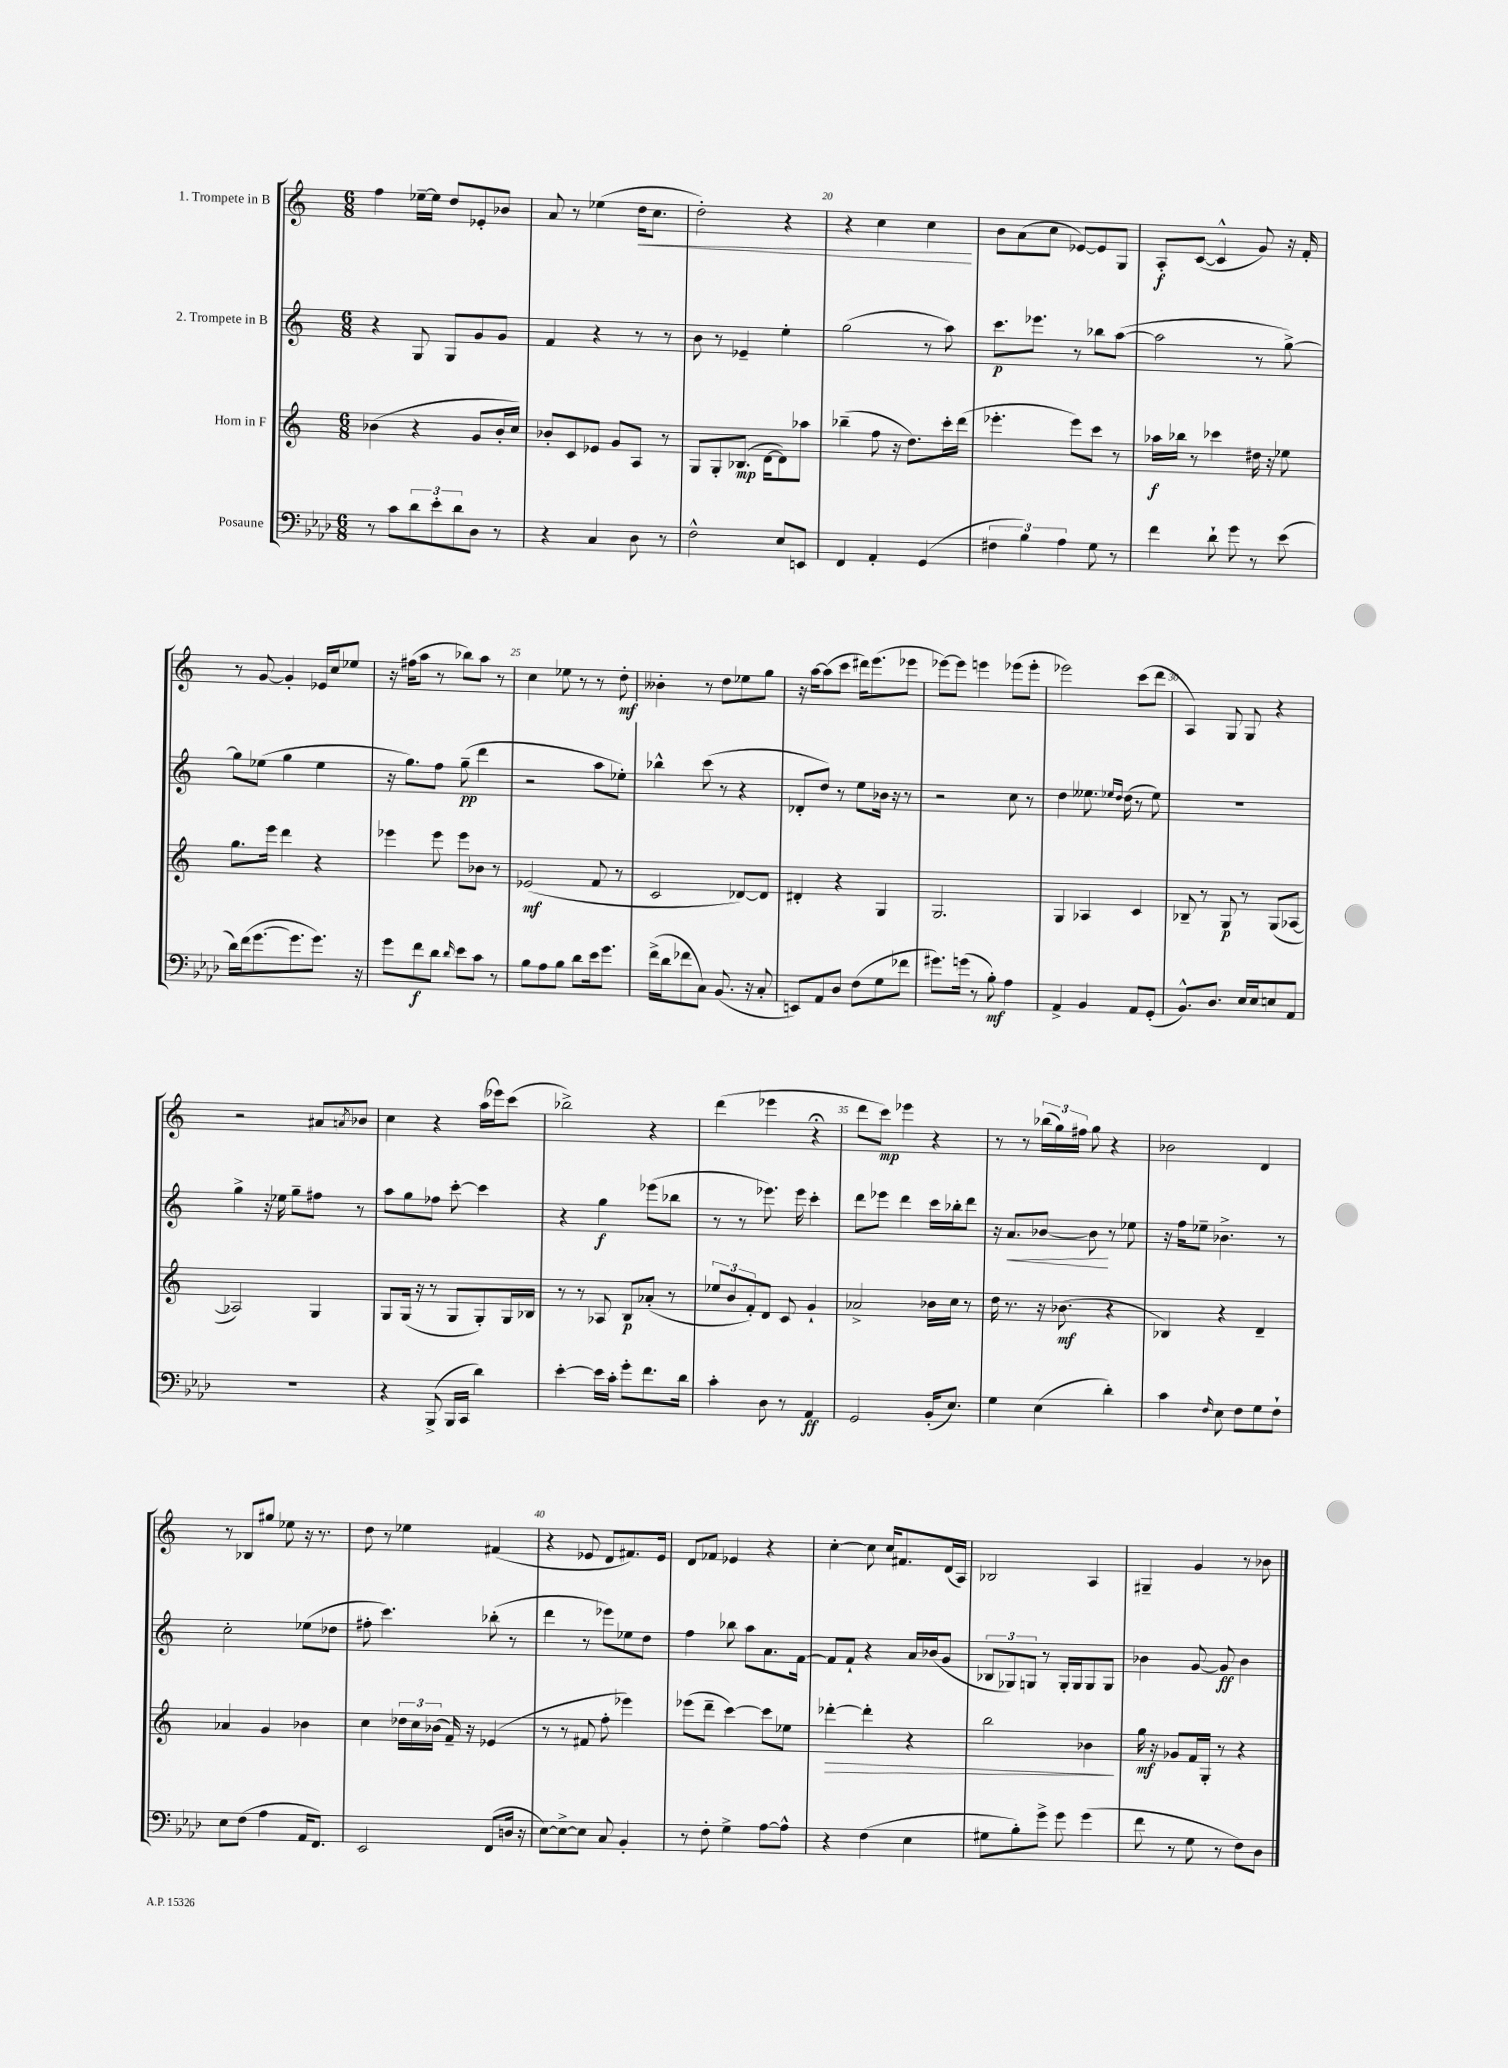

**kern	**kern	**kern	**kern
*staff4	*staff3	*staff2	*staff1
*clefF4	*clefG2	*clefG2	*clefG2
*k[b-e-a-d-]	*k[]	*k[]	*k[]
*M6/8	*M6/8	*M6/8	*M6/8
8r	(4b-	4r	4ff
8c	.	.	.
12d-	4r	8G	[16ee-~
.	.	.	16ee-]
12e-'	.	.	.
.	.	8G	8dd
12d-	.	.	.
8D-	8g	8g	8e-'
8r	16b-'	8g	8b-
.	16cc)	.	.
=	=	=	=
4r	8b-'	4f	8a
.	8c	.	8r
4C	8e-	4r	(4ee-
.	8g	.	.
8D-	8A	8r	16dd
.	.	.	8.cc
8r	8r	8r	.
=	=	=	=
2F^^	8G	8b	2dd')
.	8G'	8r	.
.	(8.B-	4e-~	.
.	[16d	.	.
8E-	8d])	4ee'	4r
8EE	8aa-	.	.
=	=	=	=
4FF	(4bb-~	(2gg	4r
4AA-'	8ff	.	4cc
.	16r	.	.
.	8.dd)	.	.
(4GG	.	8r	4cc
.	16ccc'	8aa)	.
.	(16ddd	.	.
=	=	=	=
6F#	4.eee-'	8.ccc	8b
.	.	.	(8a
6B-)	.	.	.
.	.	8.eee-	.
.	.	.	8cc
6A-	.	.	.
.	8eee-)	8r	[8e-)
8G	8ccc	8bb-	8e-]
8r	8r	([8aa	8G
=	=	=	=
4f	16aa-	2aa]	8A'
.	16bb-	.	.
.	8r	.	([8c
8d-`	4ccc-	.	4c^^]
8g	.	.	.
8r	16dd#	8r	8g)
.	16r	.	.
(8e-	8ee-	[8gg^)	16r
.	.	.	16f'
=	=	=	=
16d-)	8.gg	8gg]	8r
(16f	.	.	.
[8.g	.	(8ee-	[8g
.	16eee	.	.
.	4ddd	4gg	4g']
8.g]	.	.	.
8.g)	4r	4ee-	16e-
.	.	.	16cc
.	.	.	8ee-
16r	.	.	.
=	=	=	=
8g	4eee-	16r	16r
.	.	8.gg)	(16ff#
8f	.	.	8aa
8d-	8eee-	8ff	8r
16qqd-	.	.	.
8e-	8eee-	(8gg~	8bb-)
8c	8b-	4ddd	8aa
8r	8r	.	8r
=	=	=	=
8B-	(2e-	2r	4cc
8A-	.	.	.
8B-	.	.	8ee-
8d-	.	.	8r
16e-	8f	8aa	8r
8.g	.	.	.
.	8r	8ee-')	8dd'
=	=	=	=
(16f^	2c	4bb-^^	4b--'
16d-	.	.	.
8f-	.	.	.
8C)	.	(8ccc	8r
(8.BB-	.	8r	8dd
.	[8d-)	4r	8ee-
16r	.	.	.
8C'	8d-]	.	8gg
=	=	=	=
8EE)	4d#'	8d-'	16r
.	.	.	[16aa
8AA-	.	8dd)	(8aa]
8D-	4r	8r	8ccc
(8F	.	8ee	16ddd#)
.	.	.	(8.eee
8G	4G	16b-	.
.	.	16r	.
8f-	.	8r	8eee-
=	=	=	=
8.g#)	2.G	2r	[8eee-)
.	.	.	8eee-]
(16g	.	.	.
8r	.	.	4eee
8B-')	.	.	.
4A-	.	8cc	(8eee-
.	.	8r	8eee-'
=	=	=	=
4AA-^	4G	4dd	2eee-)
4BB-	4A-	8.ee--	.
.	.	16qqee-	.
.	.	16qqdd	.
.	.	(16dd	.
8AA-	4c	8r	(8ccc
(8GG'	.	8ee-)	8ddd
=	=	=	=
8.BB-^^)	8B-~	2.r	4A)
.	8r	.	.
8.D-	.	.	.
.	8G	.	8G
16E-	8r	.	8G
16E-	.	.	.
8E	(8G	.	4r
8AA-	[8A-	.	.
=	=	=	=
2.r	2A-])	4gg^	2r
.	.	16r	.
.	.	16ee-	.
.	.	8gg~	.
.	4G	8ff#	8a#
.	.	.	8qa
.	.	8r	8b-
=	=	=	=
4r	8G	8aa	4cc
.	(16G	8gg	.
.	16r	.	.
(8BBB-^	8r	8ff-	4r
16BBB-	8G	[8ccc'	.
16CC	.	.	.
4d-)	8G')	4ccc]	(16aa
.	.	.	16eee-)
.	16G	.	(8ccc
.	16B-	.	.
=	=	=	=
[4e-'	8r	4r	2bb-^)
.	8r	.	.
16e-]	8A-	4gg	.
16c'	.	.	.
8g'	8B	.	.
8.f	(8a-'	(8eee-	4r
.	8r	8bb-	.
16d-	.	.	.
=	=	=	=
4c'	12ee-	8r	(4ddd
.	12b	.	.
.	.	8r	.
.	12f')	.	.
8D-	8d	8.eee-)	4eee-
8r	8c	.	.
.	.	16eee-	.
4AA-	4g`	4ccc'	4r;
=	=	=	=
2GG	2a-^	8ddd	8ddd
.	.	8eee-	8ccc)
.	.	4ddd	4eee-
(16BB-'	16b-	16ccc	4r
8.E-)	16cc	16bb-'	.
.	8r	8ddd	.
=	=	=	=
4G	16dd	16r	8r
.	8.r	8.a	.
.	.	.	8r
(4E-	16r	[8b-	(24bb-
.	.	.	24gg)
.	(8.b-	.	.
.	.	.	24ff#
.	.	8b-]	8gg
4d-')	4r	8r	4r
.	.	8ee-	.
=	=	=	=
4c	4B-)	16r	2b-
.	.	16ff	.
.	.	8ee-~	.
16qqF	.	.	.
8E-	4r	4.b-^	.
8F	.	.	.
8G	4d~	.	4d
8F`	.	8r	.
=	=	=	=
8E-	4a-	2cc'	8r
(8F	.	.	8B-
4A-	4g	.	8gg#
.	.	.	8ee-
16AA-	4b-	(8ee-	16r
8.FF)	.	.	8.r
.	.	8dd-	.
=	=	=	=
2EE-	4cc	8ff#'	8dd
.	.	4.ccc)	8r
.	24dd-	.	4ee-
.	24cc	.	.
.	(24b-	.	.
.	16f~)	.	.
.	16r	.	.
(8FF	(4e-	(8bb-'	(4f#
16D	.	8r	.
16r	.	.	.
=	=	=	=
[8E-)	8r	4ddd	4r
8E-^_	8r	.	.
8E-]	8f#	8r	8e-
8C	8ff'	8eee-)	8d
4BB-'	4eee-)	8ee-	8.f#)
.	.	8dd	.
.	.	.	16e-
=	=	=	=
8r	(8eee-	4ff	8d
8F'	8ddd~	.	8f-
4G^	[4ccc)	8bb-	4e-
.	.	8aa	.
[8A-	8ccc]	8.a	4r
8A-^^]	8ee-	.	.
.	.	[16f	.
=	=	=	=
4r	[4ddd-'	8f]	[4cc'
.	.	8f`	.
(4F	4ddd-']	4r	8cc]
.	.	.	16cc
.	.	.	8.f#
4E-	4r	16a	.
.	.	(16b-	.
.	.	8g	(16d
.	.	.	16A)
=	=	=	=
8G#	2bb	12B-	2B-
.	.	12G-)	.
8B-')	.	.	.
.	.	12G	.
8g^	.	8r	.
8g	.	16G'	.
.	.	16G	.
(4g	4b-	8G	4A
.	.	8G	.
=	=	=	=
8f	16gg	4b-	4G#~
.	16r	.	.
8r	8g-	.	.
8G	16f	[8g	4g
.	16G'	.	.
8r	8r	8g]	.
8F)	4r	4b-	8r
8D-	.	.	8b-
==	==	==	==
*-	*-	*-	*-
